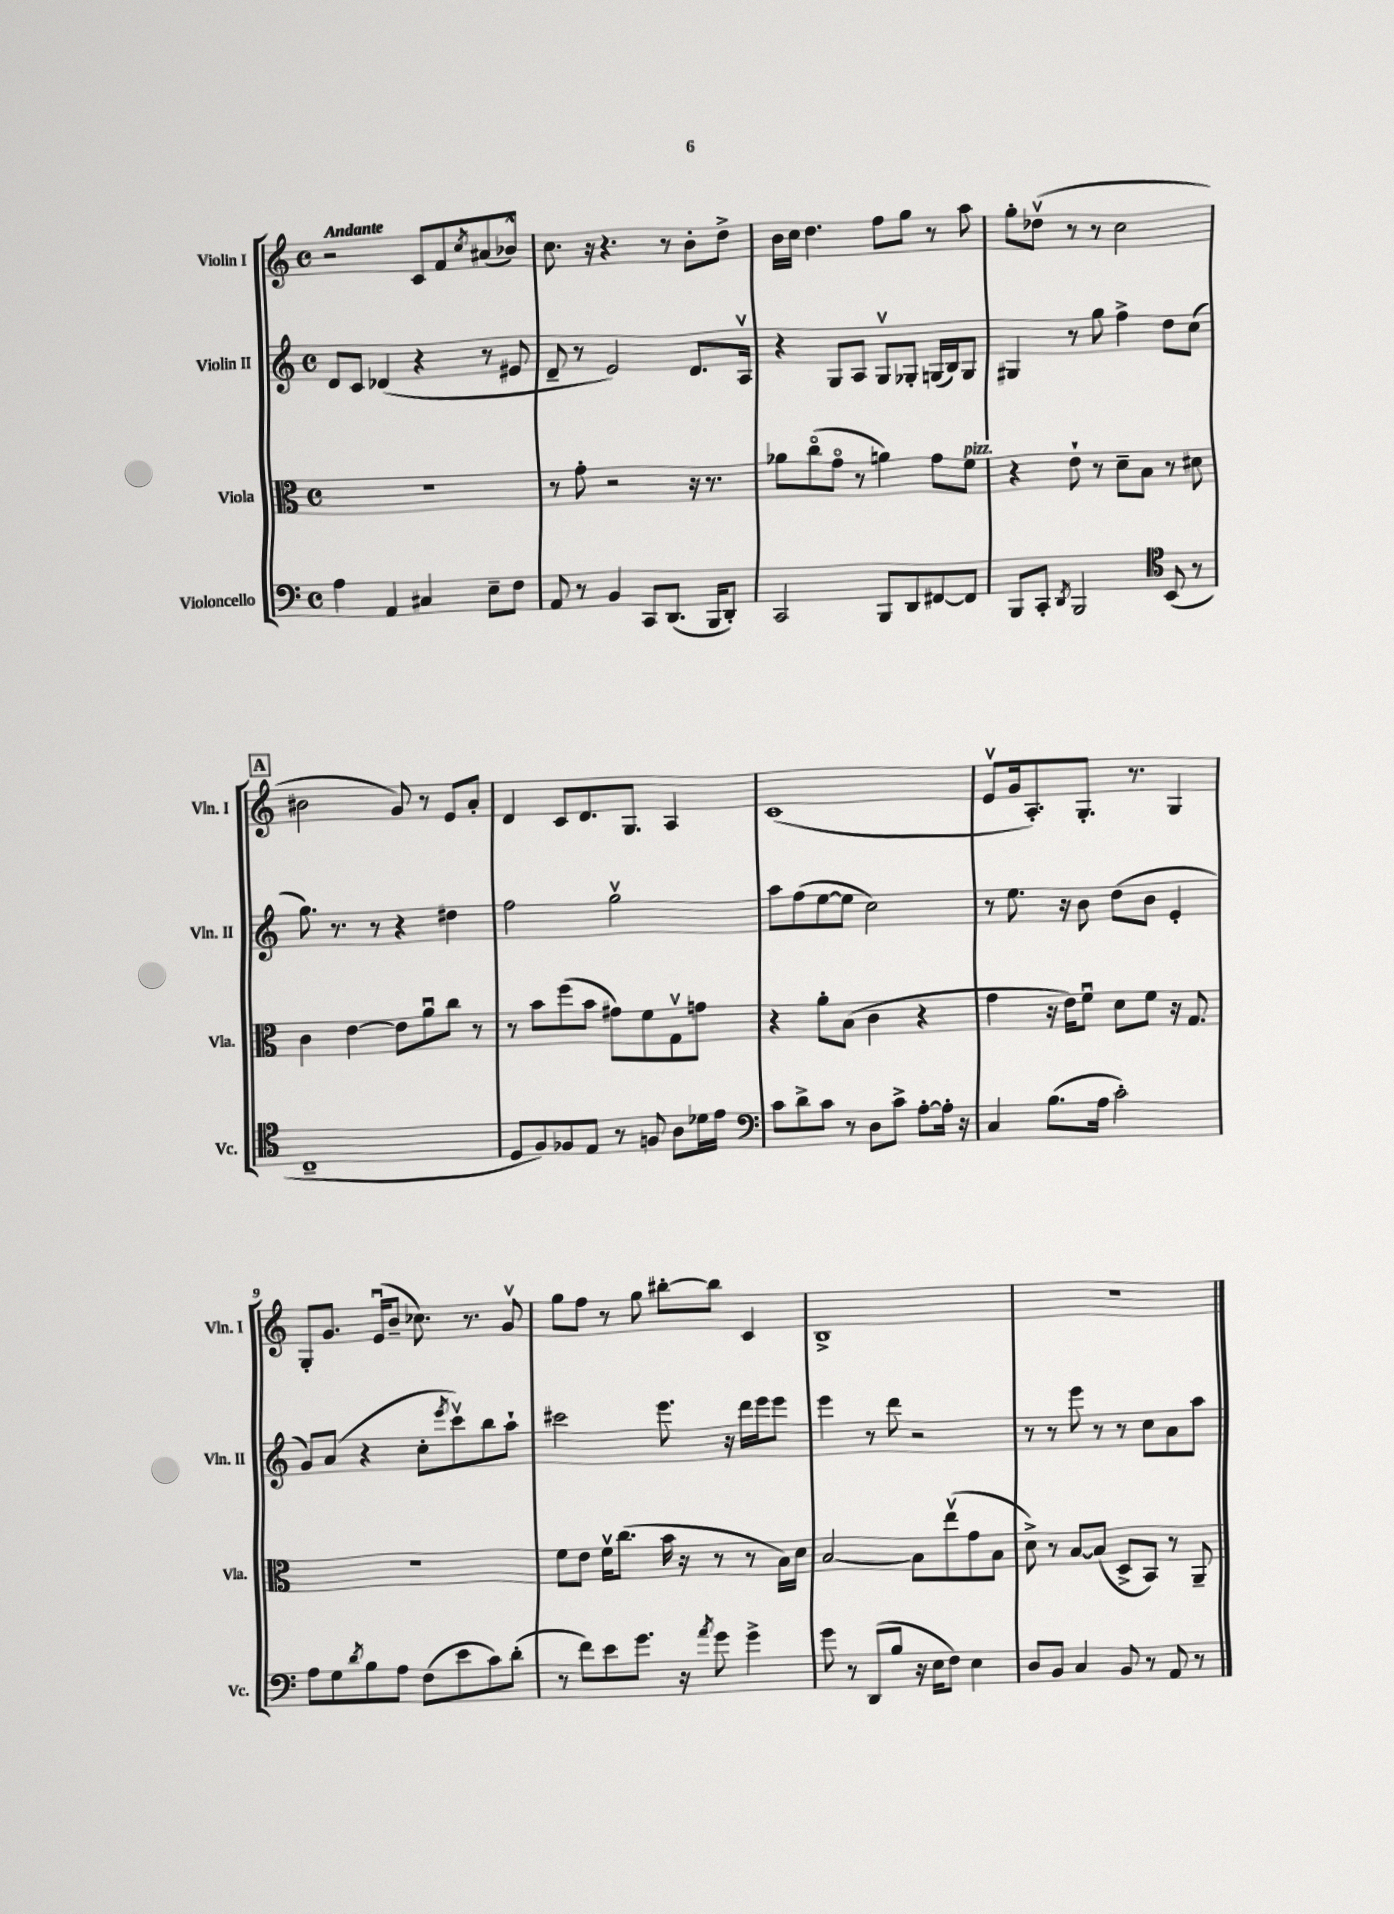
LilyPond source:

<<
\new StaffGroup <<
\new Staff = "s0" \with { instrumentName = "Violin I" shortInstrumentName = "Vln. I" } {
    \clef treble \key c \major \defaultTimeSignature \time 4/4 \tempo "Andante"
    r2 c'8 f'8 \acciaccatura { c''8 } ais'8( bes'8-^) |
    c''8. r16 r4. r8 b'8-. d''8-> |
    b'16 c''16 d''4. f''8 g''8 r8 a''8 |
    g''8-. des''8\upbow( r8 r8 c''2 |
    \mark \markup { \box "A" } bis'2 g'8) r8 e'8 a'8-. |
    d'4 c'8 d'8. g8. a4 |
    c'1( |
    e'8\upbow g'16 a8.-.) g8.-. r8. g4 |
    g8-. g'8. e'16\downbow( b'8-- ces''8.) r8. g'8\upbow |
    g''8 f''8 r8 g''8 bis''8~-. bis''8 c'4 |
    b1-> |
    R1 \bar "|." |
}
\new Staff = "s1" \with { instrumentName = "Violin II" shortInstrumentName = "Vln. II" } {
    \clef treble \key c \major \defaultTimeSignature \time 4/4
    d'8 c'8 des'4( r4 r8 eis'8 |
    d'8-- r8 e'2) d'8. a16\upbow |
    r4 g8 a8 g8\upbow ges8-. g16( b16) g8 |
    gis4 r8 g''8 f''4-> d''8 c''8( |
    \mark \markup { \box "A" } g''8.) r8. r8 r4 dis''4 |
    f''2 g''2\upbow |
    a''8 f''8( e''8~ e''8 c''2) |
    r8 e''8. r16 b'8 d''8( b'8 e'4-. |
    g'8) a'8( r4 c''8-. \acciaccatura { e'''8 } c'''8\upbow) b''8 a''8-! |
    cis'''2 e'''8. r16 d'''16 e'''16 e'''8 |
    e'''4 r8 d'''8 r2 |
    r8 r8 e'''8 r8 r8 c''8 a'8 a''8 \bar "|." |
}
\new Staff = "s2" \with { instrumentName = "Viola" shortInstrumentName = "Vla." } {
    \clef alto \key c \major \defaultTimeSignature \time 4/4
    r1 |
    r8 g'8-. r2 r16 r8. |
    aes'8 c''8\flageolet( g'8\flageolet r8 a'4) g'8 f'8^\markup { \italic "pizz." } |
    r4 e'8-! r8 d'8-- b8 r8 dis'8 |
    \mark \markup { \box "A" } c'4 e'4~ e'8 a'8\downbow c''8 r8 |
    r8 b'8 f''8( b'8 gis'8) f'8 g8\upbow g'8 |
    r4 a'8-. b8( c'4 r4 |
    g'4 r16 e'16) f'8\downbow d'8 f'8 r16 g8. |
    R1 |
    f'8 e'8 f'16\upbow c''8.( b'16 r16 r8 r8 b16) d'16 |
    b2~ b8 e''8\upbow( g'8 b8 |
    d'8->) r8 b8~ b8( d8-> b,8) r8 a,8-- \bar "|." |
}
\new Staff = "s3" \with { instrumentName = "Violoncello" shortInstrumentName = "Vc." } {
    \clef bass \key c \major \defaultTimeSignature \time 4/4
    a4 a,4 cis4 e8-- f8 |
    a,8 r8 b,4 c,8 d,8.( b,,16 d,8-.) |
    c,2 b,,8 d,8 fis,8~ fis,8 |
    b,,8 c,8-. \acciaccatura { d,8 } b,,2 \clef tenor b,8( r8 |
    \mark \markup { \box "A" } c1-- |
    d8 f8) fes8 e8 r8 f8 a8 des'16 e'16 |
    \clef bass c'8 d'8-> c'8 r8 d8 c'8-> a8~-. a16-. r16 |
    c4 b8.( a16 c'2-.) |
    a8 g8 \acciaccatura { d'8 } b8 a8 f8( e'8 c'8) d'8-.( |
    r8 f'8) e'8 g'8. r16 \acciaccatura { a'8 } g'8 g'4-> |
    g'8 r8 d,8( b8 r16 e16 f8) e4 |
    d8 b,8 c4 b,8 r8 a,8 r8 \bar "|." |
}
>>
>>
